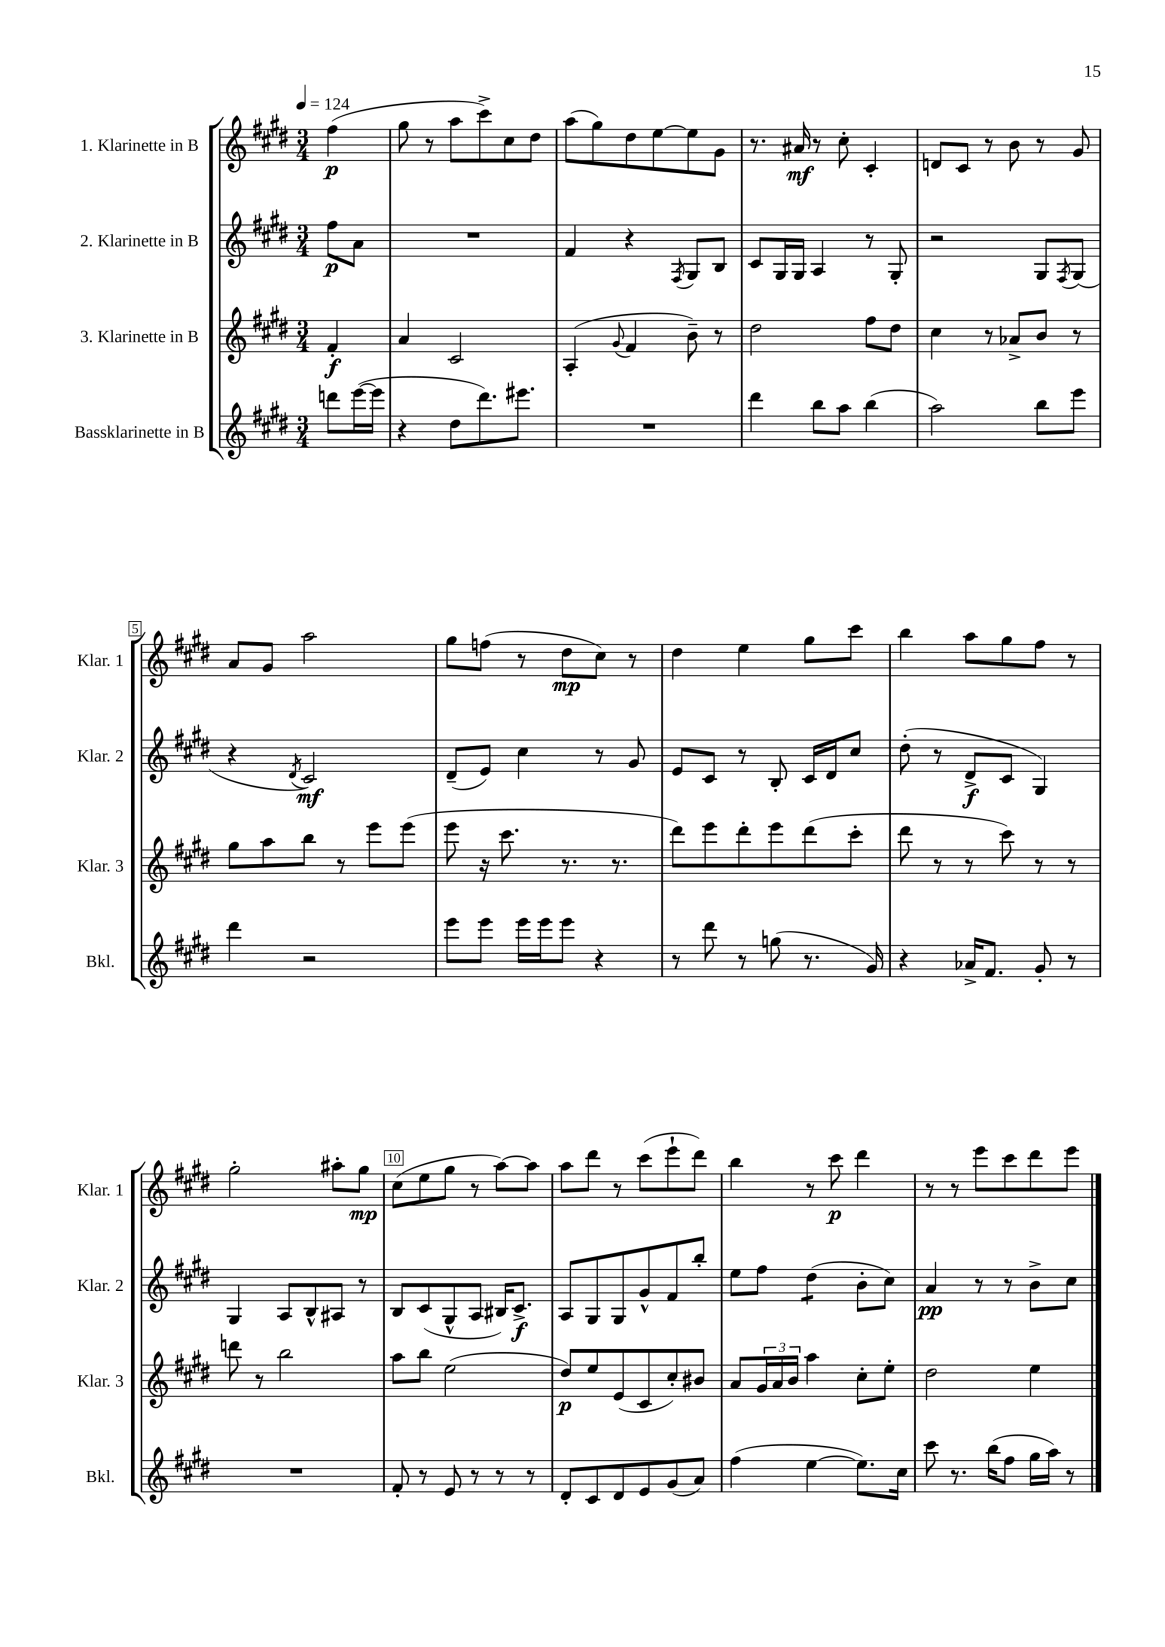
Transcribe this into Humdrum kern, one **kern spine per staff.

**kern	**kern	**kern	**kern
*staff4	*staff3	*staff2	*staff1
*clefG2	*clefG2	*clefG2	*clefG2
*k[f#c#g#d#]	*k[f#c#g#d#]	*k[f#c#g#d#]	*k[f#c#g#d#]
*M3/4	*M3/4	*M3/4	*M3/4
*MM124	*MM124	*MM124	*MM124
8ddd	4f#'	8ff#	(4ff#
([16eee	.	8a	.
16eee]	.	.	.
=	=	=	=
4r	4a	2.r	8gg#
.	.	.	8r
8dd#	2c#	.	8aa
8.ddd#)	.	.	8ccc#^)
.	.	.	8cc#
8.eee#	.	.	.
.	.	.	8dd#
=	=	=	=
2.r	(4A'	4f#	(8aa
.	.	.	8gg#)
.	8qqg#	.	.
.	4f#	4r	8dd#
.	.	.	[8ee
.	.	8qF#	.
.	8b~)	8G#	8ee]
.	8r	8B	8g#
=	=	=	=
4ddd#	2dd#	8c#	8.r
.	.	16G#	.
.	.	16G#	16a#
8bb	.	4A	8r
8aa	.	.	8cc#'
(4bb	8ff#	8r	4c#'
.	8dd#	8G#'	.
=	=	=	=
2aa)	4cc#	2r	8d
.	.	.	8c#
.	8r	.	8r
.	8a-^	.	8b
8bb	8b	8G#	8r
.	.	8qF#	.
8eee	8r	(8G#	8g#
=	=	=	=
4ddd#	8gg#	4r	8a
.	8aa	.	8g#
.	.	8qd#	.
2r	8bb	2c#)	2aa
.	8r	.	.
.	8eee	.	.
.	(8eee	.	.
=	=	=	=
8eee	8eee	(8d#~	8gg#
8eee	16r	8e)	(8ff
.	8.ccc#	.	.
16eee	.	4cc#	8r
16eee	.	.	.
8eee	8.r	.	8dd#
4r	.	8r	8cc#)
.	8.r	.	.
.	.	8g#	8r
=	=	=	=
8r	8ddd#)	8e	4dd#
8ddd#	8eee	8c#	.
8r	8ddd#'	8r	4ee
(8gg	8eee	8B'	.
8.r	(8ddd#	16c#	8gg#
.	.	16d#	.
.	8ccc#'	8cc#	8ccc#
16g#)	.	.	.
=	=	=	=
4r	8ddd#	(8dd#'	4bb
.	8r	8r	.
16a-^	8r	8d#^	8aa
8.f#	.	.	.
.	8ccc#)	8c#	8gg#
8g#'	8r	4G#)	8ff#
8r	8r	.	8r
=	=	=	=
2.r	8ddd	4G#	2gg#'
.	8r	.	.
.	2bb	8A	.
.	.	8B^^	.
.	.	8A#	8aa#'
.	.	8r	8gg#
=	=	=	=
8f#'	8aa	8B	(8cc#
8r	8bb	(8c#	8ee
8e	(2ee	8G#^^	8gg#
8r	.	8A	8r
8r	.	16B#)	[8aa)
.	.	8.c#^	.
8r	.	.	8aa]
=	=	=	=
8d#'	8dd#)	8A	8aa
8c#	8ee	8G#	8ddd#
8d#	(8e	8G#	8r
8e	8c#	8g#^^	(8ccc#
(8g#	8cc#')	8f#	8eee`
8a)	8b#	8bb'	8ddd#)
=	=	=	=
(4ff#	8a	8ee	4bb
.	24g#	8ff#	.
.	24a	.	.
.	24b	.	.
[4ee	4aa	(4dd#	8r
.	.	.	8ccc#
8.ee])	8cc#'	8b'	4ddd#
.	8ee'	8cc#)	.
16cc#	.	.	.
=	=	=	=
8ccc#	2dd#	4a	8r
8.r	.	.	8r
.	.	8r	8eee
(16bb	.	.	.
8ff#	.	8r	8ccc#
16gg#	4ee	8b^	8ddd#
16aa)	.	.	.
8r	.	8cc#	8eee
==	==	==	==
*-	*-	*-	*-
